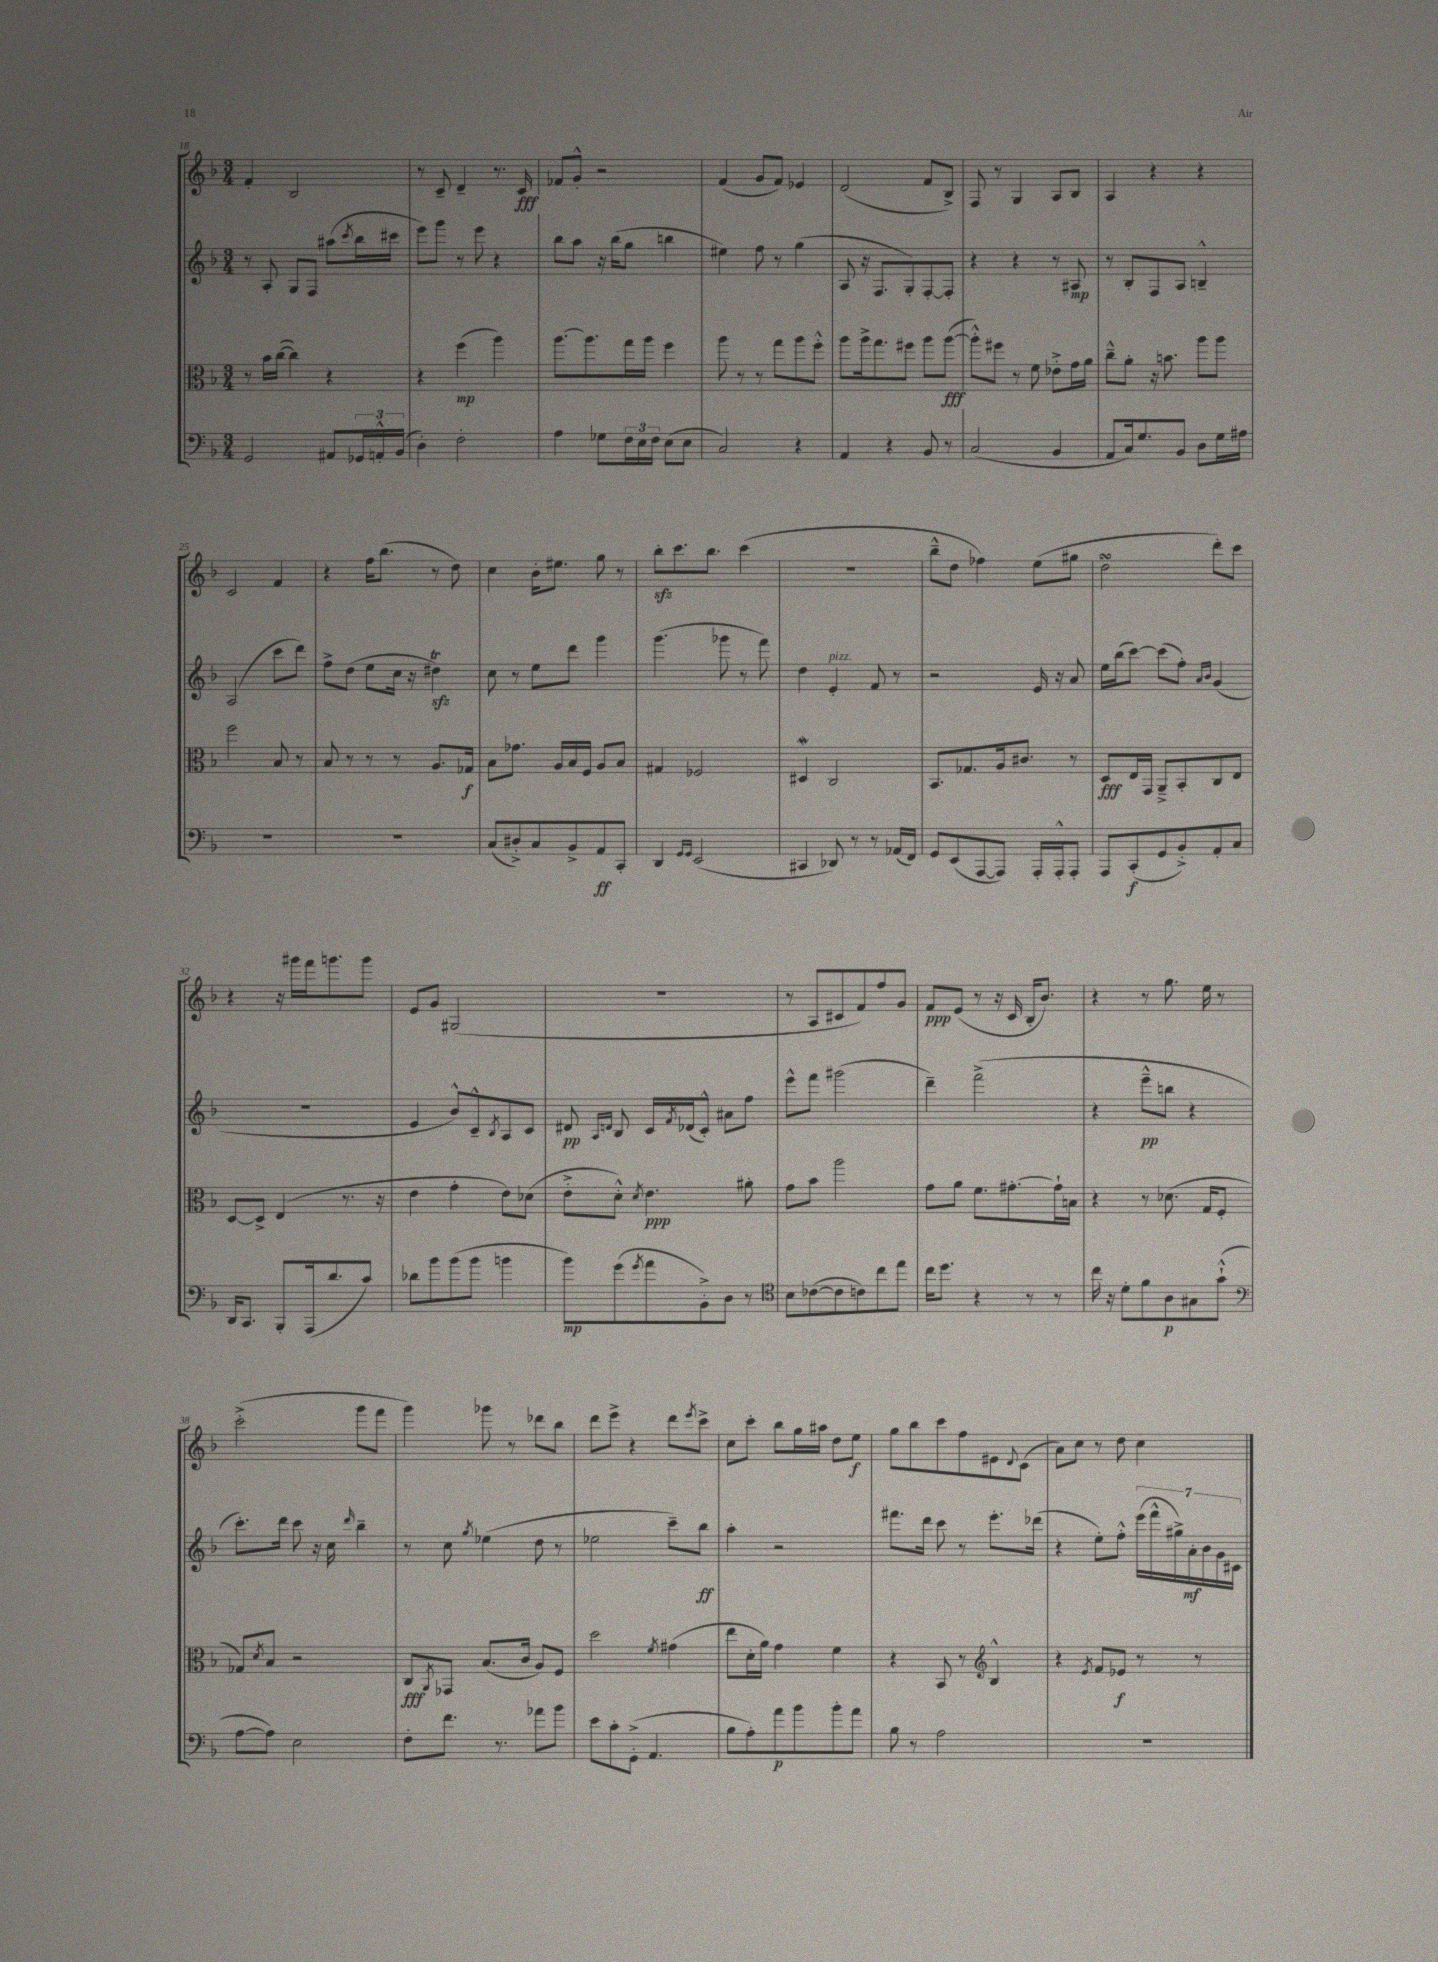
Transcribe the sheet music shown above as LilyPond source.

<<
\new StaffGroup <<
\new Staff = "s0" {
    \clef treble \key f \major \numericTimeSignature \time 3/4
    f'4-. bes2 |
    r8 c'8-- d'4-- r8. c'16\fff |
    fes'8 g'8-.-^ r2 |
    f'4( g'8 f'8) ees'4 |
    d'2( f'8 bes8->) |
    f8 r8 g4 a8 bes8 |
    a4 r4 r4 |
    c'2 f'4 |
    r4 f''16 bes''8.( r8 d''8) |
    c''4 bes'16-. eis''8. g''8 r8 |
    bes''8-.\sfz c'''8. bes''8. c'''4( |
    R2. |
    bes''8---^ d''8 fes''4) e''8( gis''8 |
    d''2\turn d'''8-.) c'''8 |
    r4 r16 gis'''16 f'''16 g'''8. g'''8 |
    e'8 g'8 gis2( |
    R2. |
    r8 a8 cis'8 f'8) f''8 g'8 |
    f'8\ppp e'8( r8 r16 c'16 bes16-. bes'8.) |
    r4 r8 g''8. e''16 r8 |
    c'''2-.->( g'''8 f'''8 |
    g'''4) ges'''8 r8 des'''8 bes''8 |
    d'''8 e'''8-> r4 d'''8 \acciaccatura { e'''8 } c'''8-> |
    c''8 c'''8-. bes''8 g''16 ais''16 d''8 e''8\f |
    g''8 bes''8 c'''8 f''8 eis'8 \appoggiatura { d'8 } c'8( |
    a'8) c''8 r8 d''8 c''4 \bar "|." |
}
\new Staff = "s1" {
    \clef treble \key f \major \numericTimeSignature \time 3/4
    r8 a8-. g8 f8 ais''8( \acciaccatura { c'''8 } bes''16 cis'''16 |
    e'''8) g'''8 r8 e'''8 r4 |
    bes''8 a''8 r16 bes''16( g''8 b''4 |
    eis''4) f''8 r8 g''4( |
    a8 r16 f8. g8-.) f8~-. f8-. |
    r4 r4 r8 ais8\mp |
    r8 bes8-. f8 a8 b4---^ |
    a2( c'''8 d'''8) |
    f''8-> d''8( e''8 c''16 r16 dis''4\trill\sfz) |
    c''8 r8 e''8 d'''8 g'''4 |
    g'''4.( ges'''8 r8 f'''8) |
    d''4 e'4-.^\markup { \italic "pizz." } f'8 r8 |
    r2 e'16 r16 a'8 |
    e''16 bes''16( c'''8~) c'''8( f''8-.) \grace { a'16 bes'16 } g'4( |
    R2. |
    e'4 bes'8-^) c'8---^ \acciaccatura { bes8 } a8 c'8 |
    dis'8\pp \grace { a16 d'16 } bes8 c'16 \acciaccatura { f'8 } des'16( c'8-.-^) ais'8 f''8 |
    e'''8-^ f'''8 gis'''2( |
    d'''4--) f'''2->( |
    r4 e'''8---^\pp b''8 r4 |
    c'''8.-.) d'''16 c'''8 r16 c''16 \grace { d'''16 } bes''4-- |
    r8 c''8 \acciaccatura { g''8 } ees''4( d''8 r8 |
    ees''2 c'''8--) bes''8\ff |
    a''4-. r2 |
    fis'''8. d'''16 c'''8 r8 e'''8.-. des'''16( |
    r4 e''8-.) f''8-.-^ \tuplet 7/4 { e'''16( f'''16-^ gis''16->) a'16-.\mf bes'16 g'16 cis'16 } \bar "|." |
}
\new Staff = "s2" {
    \clef alto \key f \major \numericTimeSignature \time 3/4
    r8 bes'16 c''16~( c''4) r4 |
    r4 f''4\mp( a''4) |
    a''8.~ a''8. g''16 a''16 f''4 |
    a''8 r8 r8 g''8 a''8 f''8-.-^ |
    a''8 a''16-> g''8. fis''8 a''8 a''8~\fff( |
    a''8-.-^) fis''8 r8 f'8 ees'8-.-> g'16 a'16 |
    c''8---^ a'8-. r16 b'8. a''8 a''8 |
    f''2 bes8 r8 |
    bes8 r8 r8 r8 a8. ges16\f |
    bes8 ges'8. a16 bes16 f16 a8 bes8 |
    gis4 fes2 |
    dis4\mordent c2 |
    bes,8. ges8. a16 cis'8. r8 |
    d8\fff e16 g,16 a,8---> bes,8-. c8 e8 |
    d8~ d8-> e4( r8. r16 |
    e'4 g'4-. e'8) des'8( |
    e'8-.-> d'8-.-^) \acciaccatura { d'8 } e'4.\ppp ais'8-. |
    g'8 bes'8 a''2 |
    g'8 a'8 f'8. gis'8.~-. gis'16-! b16 |
    r4 r8 des'8.( g16 f8-. |
    ges8) \acciaccatura { d'8 } bes8 r2 |
    c8\fff \acciaccatura { a,8 } ges,8 bes8.( c'16 a8) f8 |
    d''2 \acciaccatura { f'8 } gis'4( |
    e''8 d'16-. a'16) g'4 f'4 |
    r4 bes,8 r8 \clef treble bes4-^ |
    r4 \acciaccatura { e'8 } f'8 ees'8\f r8 r8 \bar "|." |
}
\new Staff = "s3" {
    \clef bass \key f \major \numericTimeSignature \time 3/4
    g,2 ais,8 \tuplet 3/2 { ges,16 a,16-.-^ bes,16( } |
    d4-.) f2-. |
    a4 ges8 \tuplet 3/2 { f16 e16 f16 } e8( e8 |
    c2) r4 |
    a,4 r4 bes,8 r8 |
    c2( bes,4 |
    a,8 c16) g8. bes,8 d8 g16 ais16 |
    R2. |
    R2. |
    c8( dis8-.->) c8 bes,8-> a,8\ff c,8-. |
    d,4 \grace { g,16 g,16 } e,2( |
    cis,4 des,8) r8 r8 aes,16( f,16) |
    g,8 e,8( a,,8~ a,,8) a,,16-. a,,16-.-^ a,,8-. |
    a,,8 c,8-.\f( g,8 bes,8-.->) a,8-. c8 |
    d,16 c,8. bes,,8-. a,,16( d'8. c'8) |
    des'8 bes'8 bes'8( bes'8 b'4 |
    bes'8\mp) g'8( \acciaccatura { g'8 } a'8 bes,8-.->) d8 r8 |
    \clef tenor bes8 ces'8~( ces'8 c'8) c''8 e''8 |
    c''16 d''8. r4 r8 r8 |
    c''16 r16 d'8-. f'8 a8\p gis8 g'8-!-^( |
    \clef bass a8~ a8) e2 |
    f8-. f'8. r8. aes'8 bes'8 |
    e'8 c'8-. g,8-.->( a,4. |
    bes8 a8-.) a'8\p bes'8 bes'8-. a'8 |
    bes8 r8 a2 |
    R2. \bar "|." |
}
>>
>>
\layout { \context { \Score currentBarNumber = #18 } }
